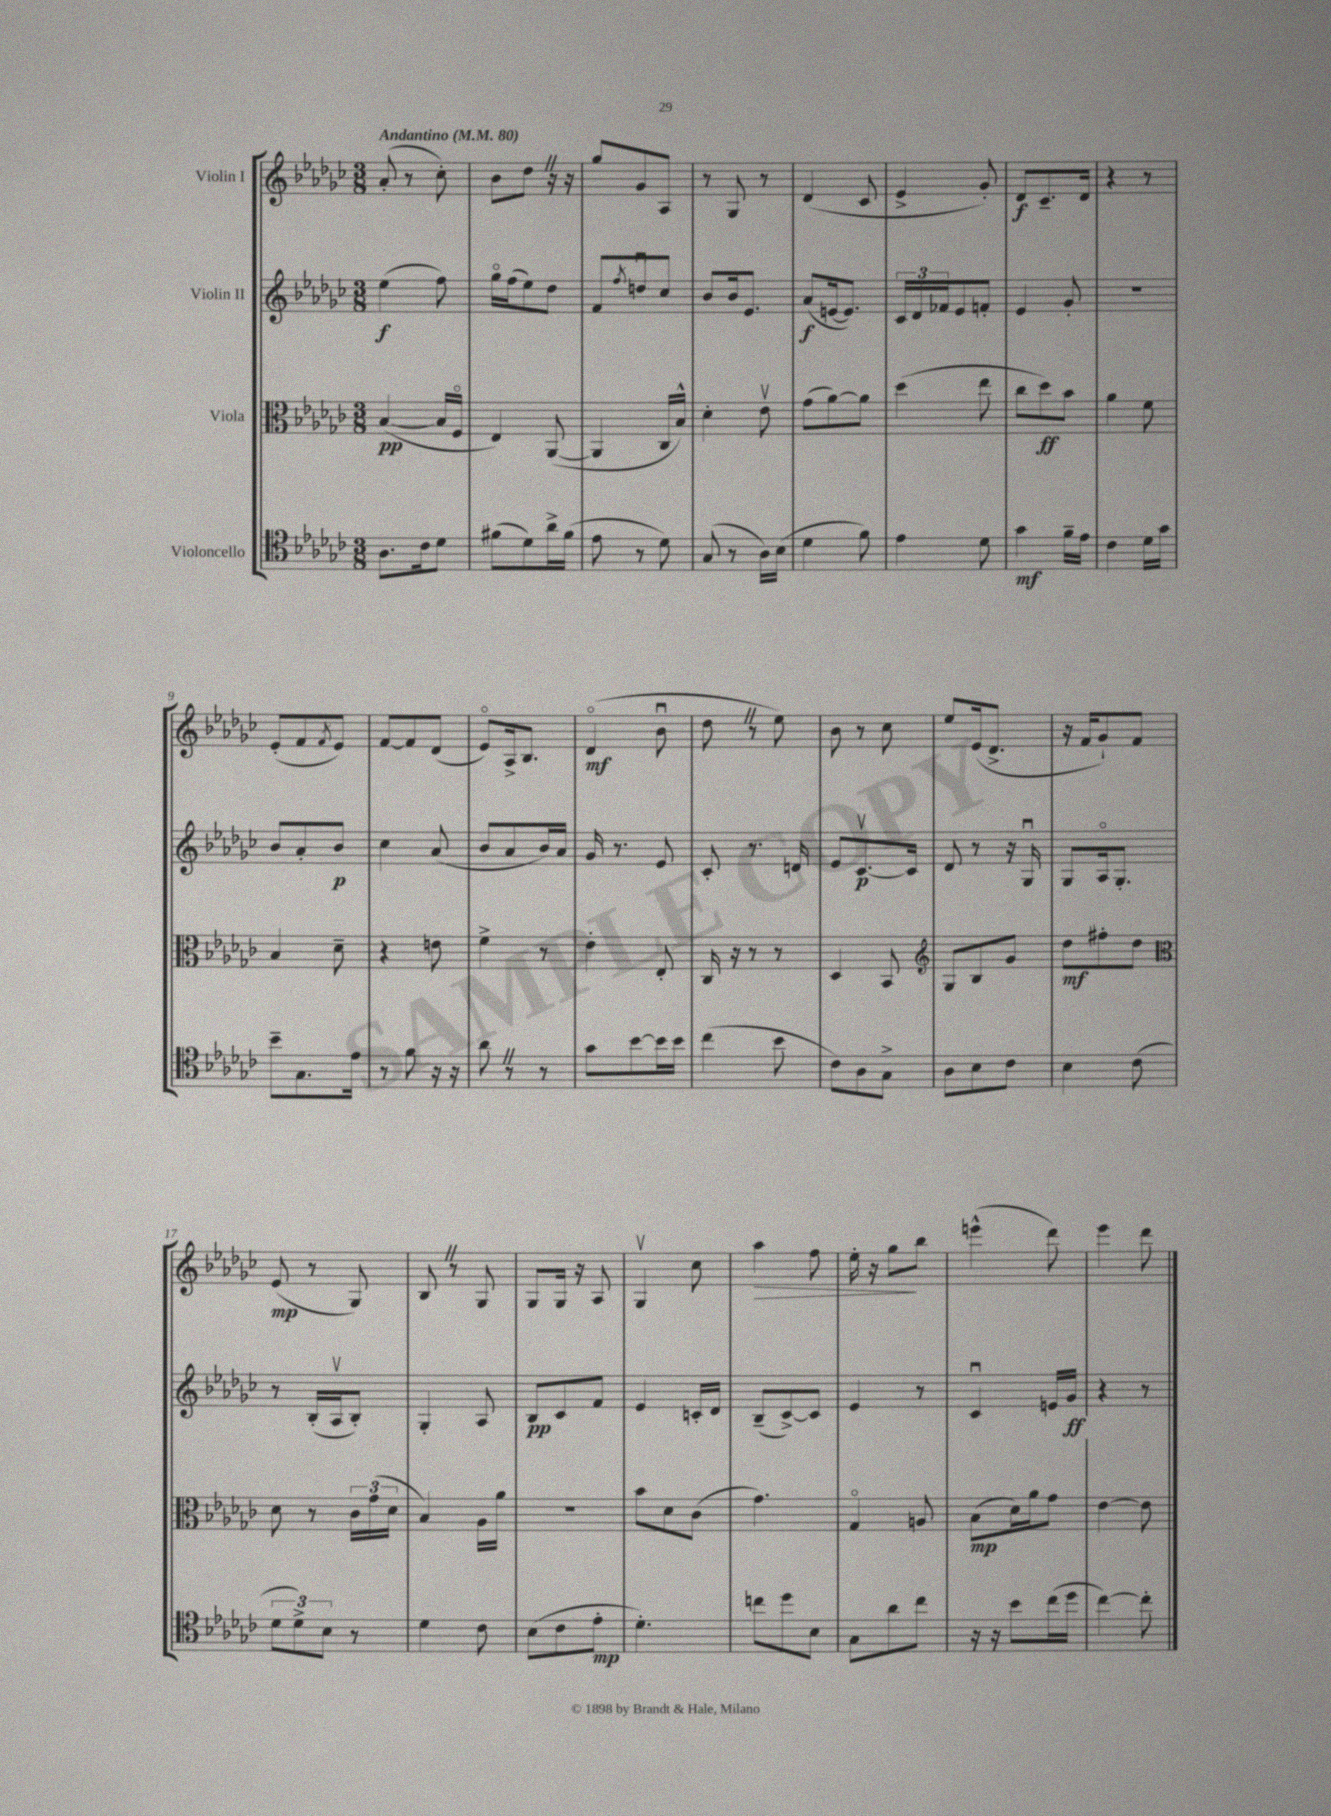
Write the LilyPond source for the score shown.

<<
\new StaffGroup <<
\new Staff = "s0" \with { instrumentName = "Violin I" } {
    \clef treble \key ges \major \numericTimeSignature \time 3/8 \tempo "Andantino" 4 = 80
    aes'8-.( r8 ces''8-.) |
    bes'8 des''8 \once \override BreathingSign.text = \markup { \musicglyph "scripts.caesura.straight" } \breathe r16 r16 |
    ges''8 ges'8 aes8 |
    r8 ges8 r8 |
    des'4( ces'8 |
    ees'4-> ges'8-.) |
    des'8\f ces'8.-- des'16 |
    r4 r8 |
    ees'8-.( f'8 \acciaccatura { f'8 } ees'8) |
    f'8~ f'8 des'8( |
    ees'8\flageolet) aes16-> bes8. |
    des'4\flageolet\mf( bes'8\downbow |
    des''8 \once \override BreathingSign.text = \markup { \musicglyph "scripts.caesura.straight" } \breathe r8 ees''8) |
    bes'8 r8 ces''8 |
    ees''8 ees'16( des'8.-> |
    r16 f'16 ges'8-!) f'8 |
    ees'8\mp( r8 ges8) |
    bes8 \once \override BreathingSign.text = \markup { \musicglyph "scripts.caesura.straight" } \breathe r8 ges8 |
    ges8 ges16 r16 aes8 |
    ges4\upbow ces''8 |
    aes''4\> f''8 |
    ees''16-. r16 ges''8\! bes''8 |
    e'''4-^( des'''8) |
    ees'''4 des'''8 \bar "|." |
}
\new Staff = "s1" \with { instrumentName = "Violin II" } {
    \clef treble \key ges \major \numericTimeSignature \time 3/8
    ees''4\f( f''8) |
    ges''16\flageolet f''16( ees''8) des''8 |
    f'8 \acciaccatura { f''8 } d''8\downbow ces''8 |
    bes'8 bes'16 ees'8. |
    aes'8\f( e'16~ e'8.) |
    \tuplet 3/2 { ces'16 des'16 fes'16 } ees'8 f'8-. |
    ees'4 ges'8-. |
    R4. |
    bes'8 aes'8-. bes'8\p |
    ces''4 aes'8( |
    bes'8 aes'8 bes'16) aes'16 |
    ges'16 r8. ees'8 |
    ces'8-. r8. d'16 |
    ees'8 ces'8.~\upbow\p ces'16 |
    des'8 r8 r16 ges16\downbow |
    ges8 aes16\flageolet ges8.-. |
    r8 bes16-.( aes16\upbow bes8-.) |
    ges4-. aes8 |
    bes8\pp ces'8 f'8 |
    ees'4 c'16-. des'16 |
    bes8--( ces'8~->) ces'8 |
    ees'4 r8 |
    ces'4\downbow e'16 ges'16\ff |
    r4 r8 \bar "|." |
}
\new Staff = "s2" \with { instrumentName = "Viola" } {
    \clef alto \key ges \major \numericTimeSignature \time 3/8
    bes4~\pp( bes16 f16\flageolet |
    ees4) aes,8~( |
    aes,4 ces16 bes16-^) |
    des'4-. ees'8\upbow |
    ges'8( aes'8~) aes'8 |
    des''4( ees''8 |
    ces''8 des''8\ff) bes'8 |
    aes'4 f'8 |
    bes4 des'8-- |
    r4 e'8 |
    f'4-> r8 |
    ees'4-. ees8-. |
    ces16 r16 r8 r8 |
    des4 bes,8 |
    \clef treble ges8 bes8 ges'8 |
    des''8\mf fis''8-. des''8 |
    \clef alto des'8 r8 \tuplet 3/2 { ces'16 ges'16( des'16 } |
    bes4) aes16 aes'16 |
    R4. |
    bes'8 des'8 ces'8( |
    ges'4.) |
    ges4\flageolet a8 |
    bes8\mp( des'16) aes'16 ges'8 |
    ees'4~ ees'8 \bar "|." |
}
\new Staff = "s3" \with { instrumentName = "Violoncello" } {
    \clef tenor \key ges \major \numericTimeSignature \time 3/8
    aes8. ces'16 des'8 |
    fis'8( des'8) aes'16-> fis'16( |
    ees'8 r8 des'8) |
    ges8( r8 aes16) bes16( |
    des'4 f'8) |
    ees'4 des'8 |
    ges'4\mf f'16-- ees'16 |
    ces'4 des'16 ges'16 |
    bes'8-- ges8. ees'16 |
    r8 f'8 r16 r16 |
    aes'8 \once \override BreathingSign.text = \markup { \musicglyph "scripts.caesura.straight" } \breathe r8 r8 |
    ges'8 bes'8~ bes'16 bes'16 |
    ces''4( bes'8 |
    ces'8) aes8 ges8-> |
    aes8 bes8 ces'8 |
    bes4 ces'8( |
    \tuplet 3/2 { des'8 des'8->) bes8 } r8 |
    des'4 ces'8 |
    bes8( ces'8 ees'8-.\mp |
    des'4.-.) |
    c''8 des''8 bes8 |
    ges8 aes'8 ces''8 |
    r16 r16 bes'8 ces''16( des''16 |
    ces''4~) ces''8-. \bar "|." |
}
>>
>>
